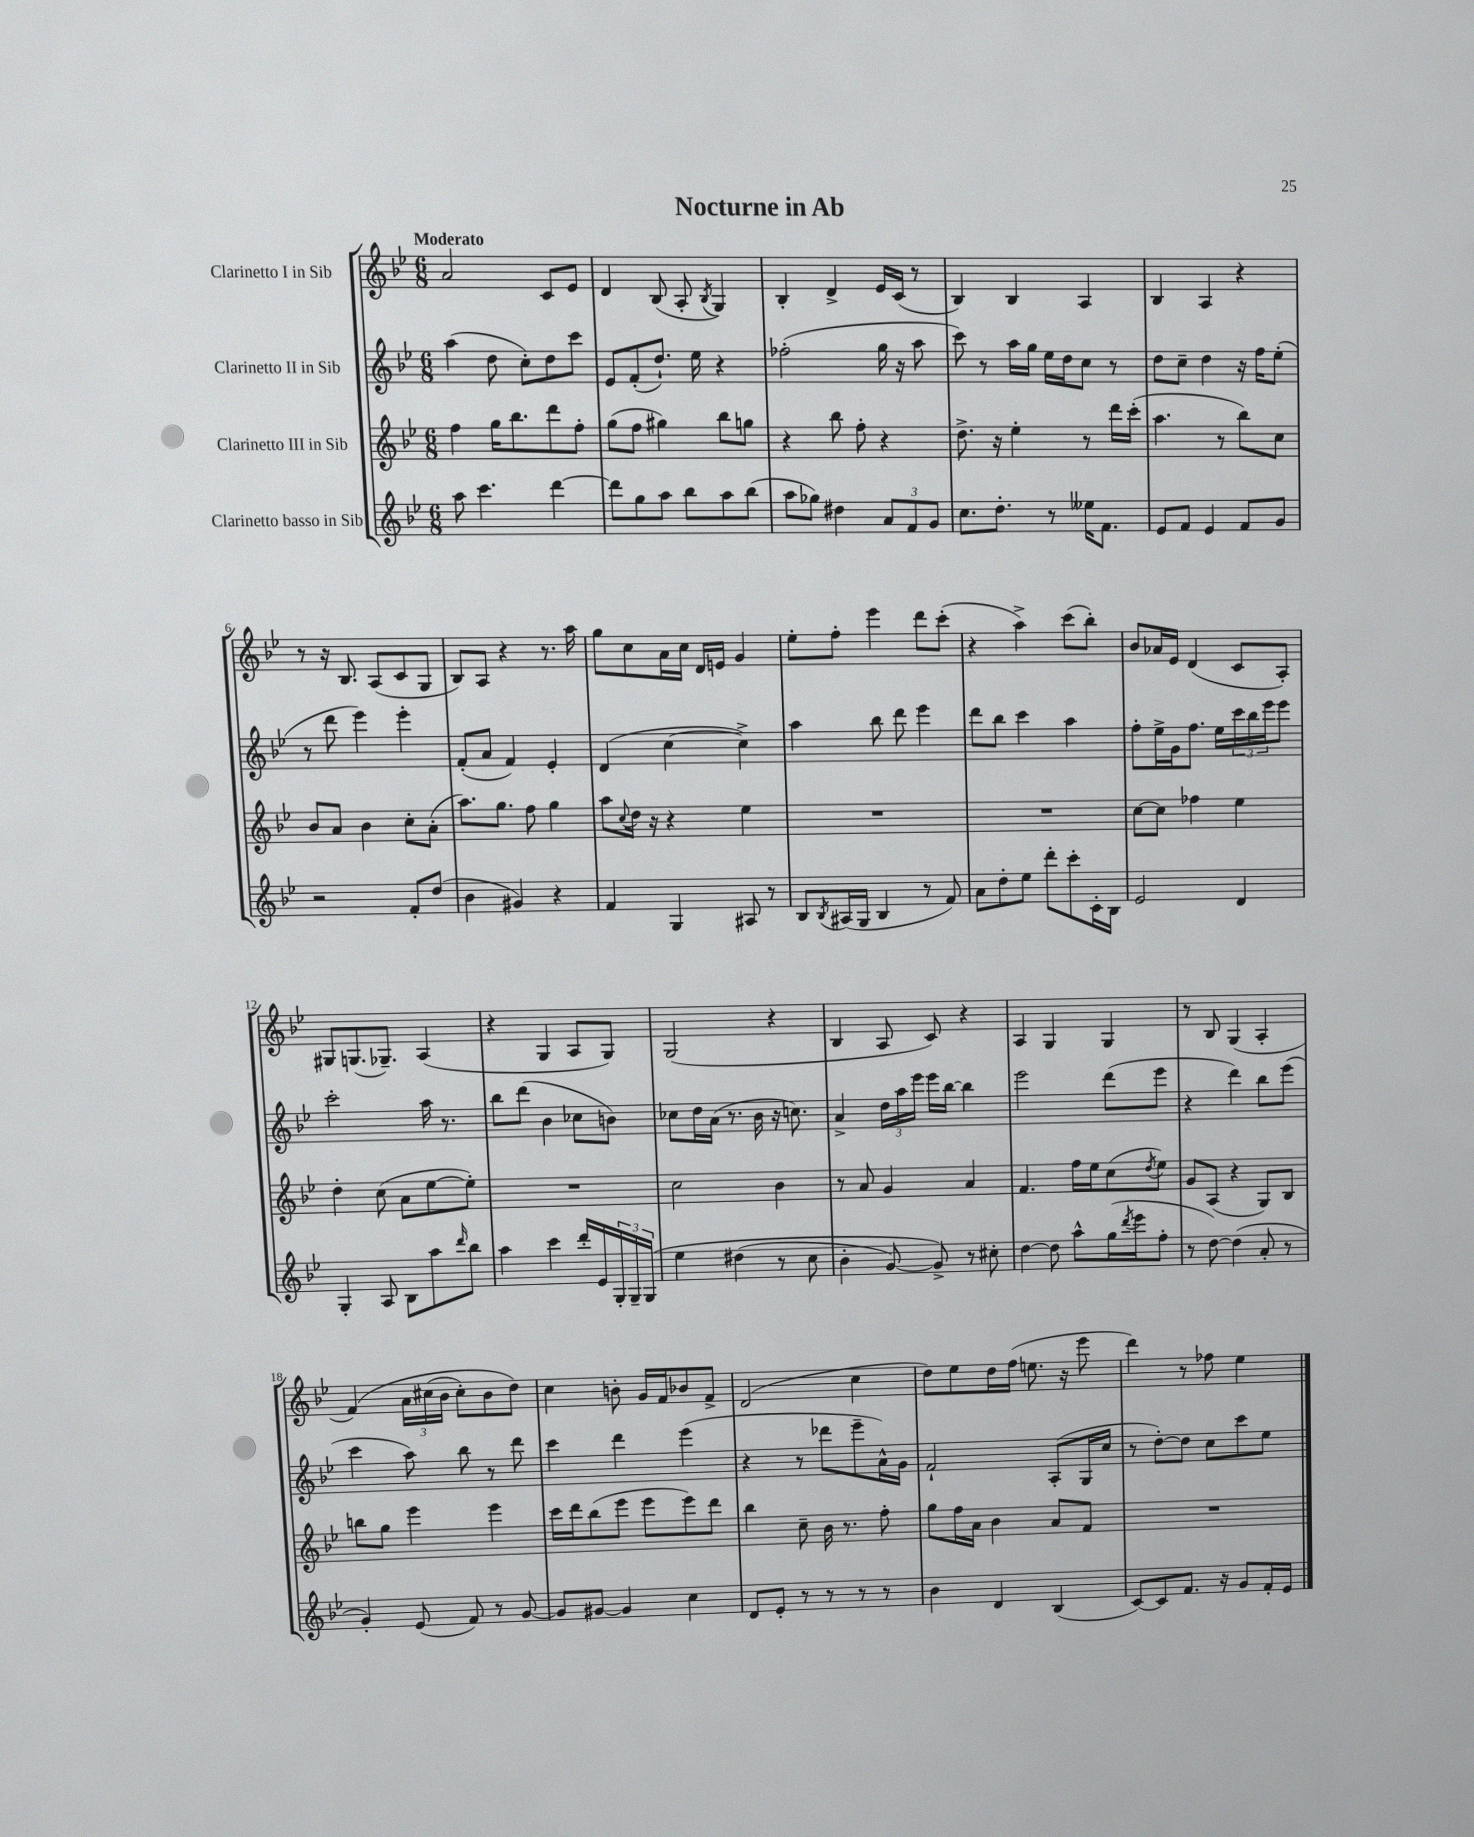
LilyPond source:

\header { title = "Nocturne in Ab" }
<<
\new StaffGroup <<
\new Staff = "s0" \with { instrumentName = "Clarinetto I in Sib" } {
    \clef treble \key bes \major \numericTimeSignature \time 6/8 \tempo "Moderato"
    a'2 c'8 ees'8 |
    d'4 bes8( a8-. \acciaccatura { bes8 } g4) |
    bes4-. d'4-> ees'16 c'16( r8 |
    bes4) bes4 a4 |
    bes4 a4 r4 |
    r8 r16 bes8. a8( c'8 g8 |
    bes8) a8 r4 r8. a''16 |
    g''8 c''8 a'16 c''16 d'16 e'16 g'4 |
    ees''8-. f''8-. ees'''4 d'''8 c'''8-.( |
    r4 a''4->) c'''8( bes''8-.) |
    bes'8 aes'16 ees'16 d'4( c'8 a8-.) |
    gis8 g8.( ges8.--) a4( |
    r4 g4 a8 g8) |
    g2( r4 |
    bes4 a8 c'8) r4 |
    a4 g4 g4 |
    r8 bes8 g4( a4-. |
    f'4)\( \tuplet 3/2 { a'16 cis''16( bes'16 } cis''8-.) bes'8 d''8\) |
    c''4 b'8-. g'16 f'16 bes'8 f'8-> |
    d'2( c''4 |
    d''8) ees''8 d''16 f''16( e''8. r16 ees'''8 |
    d'''4) r8 fes''8 ees''4 \bar "|." |
}
\new Staff = "s1" \with { instrumentName = "Clarinetto II in Sib" } {
    \clef treble \key bes \major \numericTimeSignature \time 6/8
    a''4( d''8 c''8-.) d''8 c'''8 |
    ees'8 f'8-.( d''8.-!) ees''16 r4 |
    fes''2-.( g''16 r16 a''8 |
    c'''8) r8 a''16 g''16 ees''16 d''16 c''8 r8 |
    d''8 c''8-- d''4 r16 f''16 ees''8-.( |
    r8 d'''8 ees'''4) ees'''4-. |
    f'8-.( a'8 f'4) ees'4-. |
    d'4( c''4~ c''4->) |
    a''4 bes''8 d'''8 ees'''4 |
    d'''8 bes''8 c'''4 a''4 |
    f''8-. ees''16-> g'16 f''8. ees''16 \tuplet 3/2 { c'''16 bes''16 ees'''16 } ees'''8 |
    c'''2-. a''16 r8. |
    bes''8 d'''8( bes'4 ces''8 b'8) |
    ces''8 d''16 a'16( r8. bes'16 r16 c''8.) |
    a'4-> \tuplet 3/2 { d''16 a''16 ees'''16 } ees'''16 bes''16~ bes''4 |
    ees'''2 d'''8( ees'''8 |
    r4 d'''4) bes''8 ees'''8( |
    c'''4 a''8) bes''8 r8 d'''8 |
    c'''4 d'''4 ees'''4( |
    r4 r8 des'''8 ees'''8-- a'16-^) g'16 |
    f'2-! a8-.( g16 c''16 |
    r8 d''8~-.) d''8 c''8 c'''8 ees''8 \bar "|." |
}
\new Staff = "s2" \with { instrumentName = "Clarinetto III in Sib" } {
    \clef treble \key bes \major \numericTimeSignature \time 6/8
    f''4 g''16 bes''8. d'''8 f''8-. |
    g''8( f''8 gis''4) bes''8 g''8 |
    r4 bes''8 f''8-. r4 |
    d''8.-> r16 ees''4-. r8 d'''16 c'''16-.( |
    a''4. r8 bes''8) c''8 |
    bes'8 a'8 bes'4 c''8-. a'8-.( |
    a''8.) g''8. f''8 g''4 |
    a''8 \appoggiatura { c''8 } d''16 r16 r4 ees''4 |
    R2. |
    R2. |
    c''8~ c''8 fes''4 ees''4 |
    d''4-. c''8( a'8 ees''8~ ees''8-.) |
    R2. |
    c''2 bes'4 |
    r8 a'8 g'4 a'4 |
    f'4. f''16 ees''16 c''8( \acciaccatura { d''8 } ees''8) |
    g'8 a8( r4 g8) bes8 |
    b''8 g''8 ees'''4 ees'''4 |
    c'''16 d'''16 bes''8( ees'''8 ees'''8 ees'''8) d'''8 |
    bes''4 c''8-- bes'16 r8. f''8-. |
    g''8 f''16 a'16 bes'4 a'8 f'8 |
    R2. \bar "|." |
}
\new Staff = "s3" \with { instrumentName = "Clarinetto basso in Sib" } {
    \clef treble \key bes \major \numericTimeSignature \time 6/8
    a''8 c'''4. d'''4~ |
    d'''8 g''8 a''8 bes''8 a''8 bes''8( |
    a''8 ges''8) dis''4 \tuplet 3/2 { a'8 f'8 g'8 } |
    c''8. d''8.-. r8 eeses''16 f'8. |
    ees'8 f'8 ees'4 f'8 g'8 |
    r2 f'8-. d''8( |
    bes'4 gis'4) r4 |
    f'4 g4 ais8 r8 |
    bes8 \acciaccatura { bes8 } ais16( g16 bes4 r8 f'8) |
    a'8 d''8-. ees''8 d'''8-. c'''8-. c'16-. bes16 |
    ees'2 d'4 |
    g4-. a8 bes8 a''8 \grace { d'''16 } bes''8 |
    a''4 c'''4 d'''16-. ees'16 \tuplet 3/2 { g16-. g16-- g16\( } |
    ees''4 dis''4( r8 c''8 |
    bes'4-. g'8~) g'8->\) r8 cis''8-. |
    d''4~ d''8 a''8-^ g''16( \acciaccatura { d'''8 } ees'''16 f''8-. |
    r8 d''8~) d''4( a'8-. r8 |
    g'4-.) ees'8( f'8) r8 g'8~ |
    g'8 gis'8~ gis'4 c''4 |
    d'8 ees'8-. r8 r8 r8 r8 |
    bes'4 d'4 bes4( |
    c'8~) c'8 f'8. r16 g'8 f'16-. ees'16 \bar "|." |
}
>>
>>
